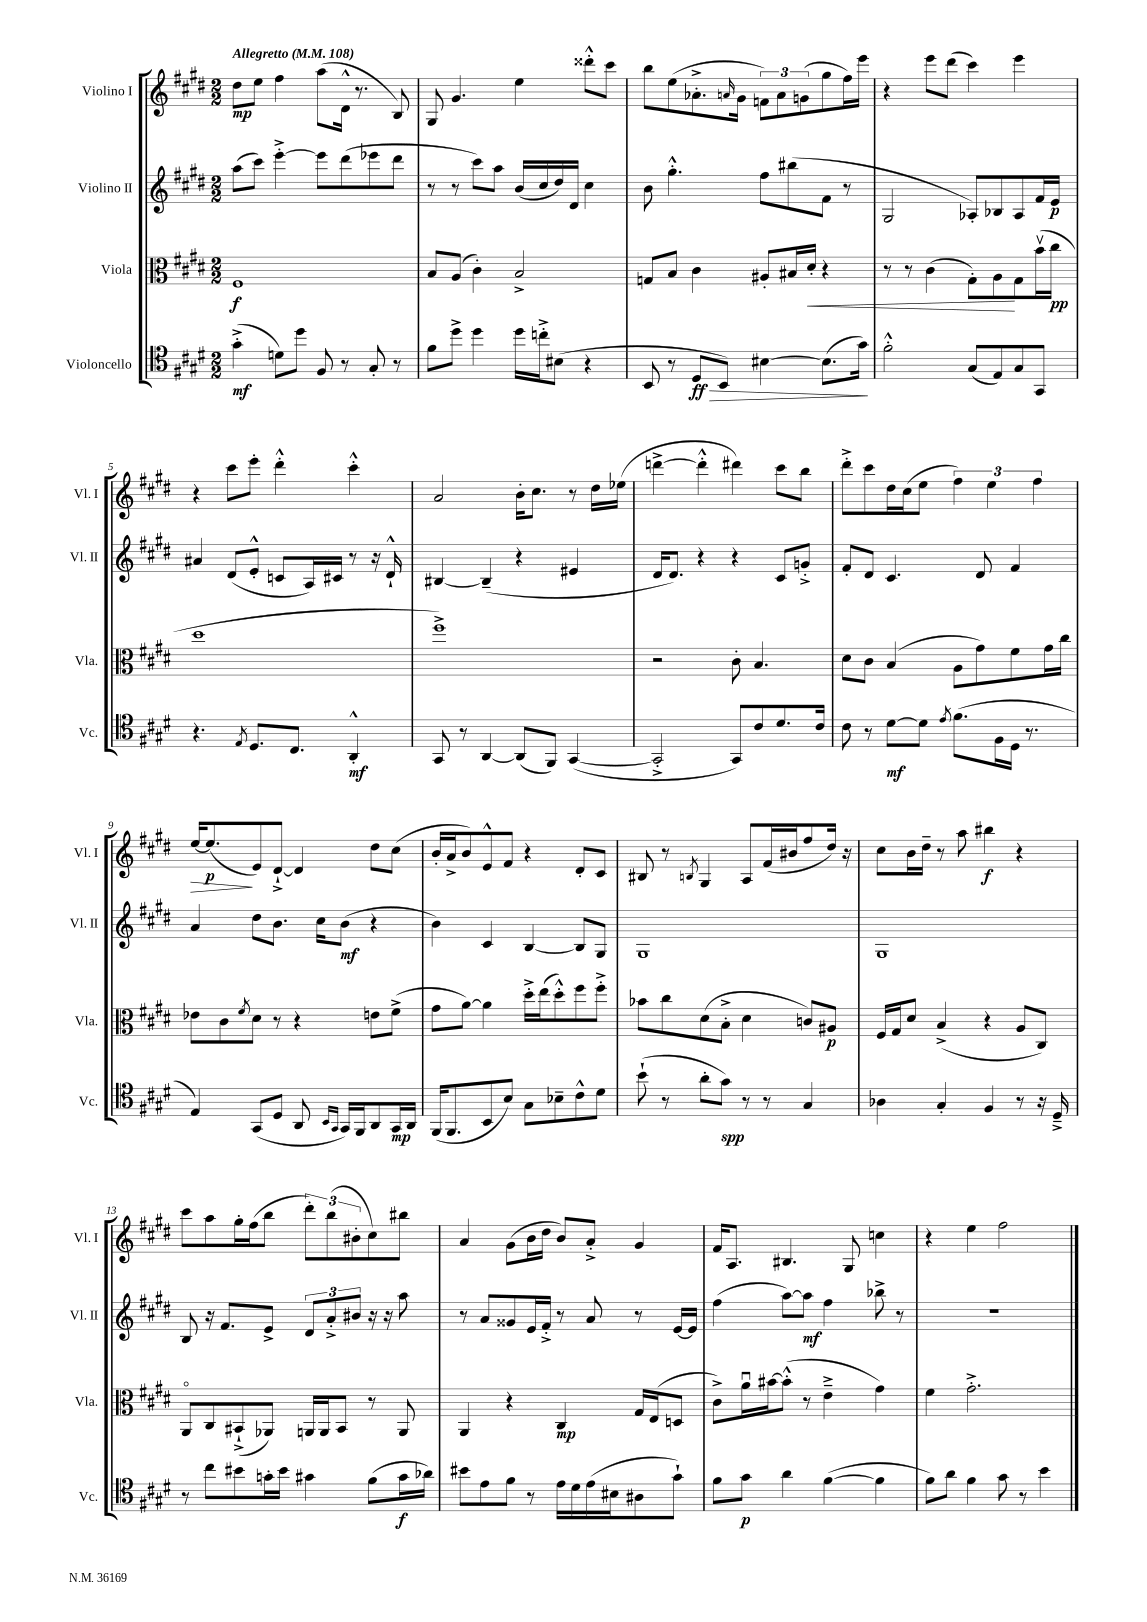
<<
\new StaffGroup <<
\new Staff = "s0" \with { instrumentName = "Violino I" shortInstrumentName = "Vl. I" } {
    \clef treble \key e \major \numericTimeSignature \time 2/2 \tempo "Allegretto" 4 = 108
    dis''8\mp e''8 fis''4 a''8( dis'16-^ r8. b8) |
    gis8 gis'4. e''4 disis'''8-.-^ cis'''8 |
    b''8 e''8( aes'8.-.-> \grace { a'16 } gis'16 \tuplet 3/2 { f'8) a'8 g'8( } gis''8 fis''16) e'''16 |
    r4 e'''8 dis'''8( cis'''4) e'''4 |
    r4 cis'''8 e'''8-. dis'''4-.-^ cis'''4-.-^ |
    a'2 b'16-. cis''8. r8 dis''16 ees''16( |
    d'''4~-> d'''4-.-^ dis'''4) cis'''8 b''8 |
    dis'''8-.-> cis'''8 dis''16 cis''16( e''8 \tuplet 3/2 { fis''4) e''4 fis''4 } |
    e''16~\> e''8.\p\!( e'8) dis'8~-!-> dis'4 dis''8 cis''8( |
    b'16-. a'16-> b'8) e'8-^ fis'8 r4 dis'8-. cis'8 |
    bis8 r8 \acciaccatura { b8 } gis4 a8 fis'16( bis'16 fis''8 dis''16) r16 |
    cis''8 b'16 dis''16-- r8 a''8 bis''4\f r4 |
    cis'''8 a''8 gis''16-. fis''16( b''8 \tuplet 3/2 { dis'''8-.) b''8( bis'8-. } cis''8) bis''8 |
    a'4 gis'8( b'16 dis''16 b'8) a'8-.-> gis'4 |
    fis'16 a8. bis4. gis8 c''4 |
    r4 e''4 fis''2 \bar "|." |
}
\new Staff = "s1" \with { instrumentName = "Violino II" shortInstrumentName = "Vl. II" } {
    \clef treble \key e \major \numericTimeSignature \time 2/2
    a''8( cis'''8) e'''4~-.-> e'''8 dis'''8( ees'''8 dis'''8 |
    r8 r8 cis'''8) a''8 b'16( cis''16 dis''16) dis'16 cis''4 |
    b'8 gis''4.-.-^ fis''8 bis''8( fis'8 r8 |
    gis2 aes8-.) bes8 aes8 fis'16 e'16\p |
    ais'4 dis'8( e'8-.-^ c'8 a16) cis'16 r8 r16 dis'16-!-^ |
    bis4~ bis4--( r4 eis'4 |
    dis'16 dis'8.) r4 r4 cis'8 g'8-.-> |
    fis'8-. dis'8 cis'4. dis'8 fis'4 |
    a'4 dis''8 b'8. cis''16 b'8\mf( r4 |
    b'4) cis'4 b4~ b8 gis8 |
    gis1 |
    gis1 |
    b8 r16 fis'8. e'8-> \tuplet 3/2 { dis'8 a'8-.-> bis'8 } r16 r16 a''8 |
    r8 a'8 gisis'8 e'16 fis'16-.-> r8 a'8 r8 e'16~ e'16 |
    fis''4( a''8~) a''8\mf fis''4 bes''8-> r8 |
    R1 \bar "|." |
}
\new Staff = "s2" \with { instrumentName = "Viola" shortInstrumentName = "Vla." } {
    \clef alto \key e \major \numericTimeSignature \time 2/2
    fis1\f |
    b8 a8( cis'4-.) b2-> |
    g8 b8 cis'4 ais8-. bis16 dis'16-.\< r4 |
    r8 r8 cis'4( gis8-.) a8\! gis8 b'16\upbow( cis''16\pp |
    dis''1 |
    fis''1->) |
    r2 cis'8-. b4. |
    dis'8 cis'8 b4( a8 gis'8) fis'8 gis'16 cis''16 |
    ees'8 cis'8 \acciaccatura { fis'8 } dis'8 r8 r4 e'8 fis'8->( |
    gis'8 a'8~) a'4 dis''16-.-> e''16( dis''8-.-^) fis''8 fis''8-.-> |
    bes'8 cis''8 dis'8( b8-.-> dis'4 c'8) ais8\p |
    fis16 gis16 dis'8 b4->( r4 a8 cis8) |
    a,8\flageolet cis8 bis,8-!->( aes,8) a,16 a,16 bis,8 r8 a,8 |
    a,4 r4 cis4\mp gis16 e16( d8 |
    cis'8->) a'16\downbow bis'16~ bis'8-.-^( r8 e'4---> gis'4) |
    fis'4 gis'2.-.-> \bar "|." |
}
\new Staff = "s3" \with { instrumentName = "Violoncello" shortInstrumentName = "Vc." } {
    \clef tenor \key e \major \numericTimeSignature \time 2/2
    gis'4-.->\mf( d'8) dis''8 fis8 r8 gis8-. r8 |
    fis'8 dis''8-> dis''4 dis''16 c''16-.-> bis8( r4 |
    b,8 r8 dis8\ff\> b,8) bis4~ bis8.( gis'16\!) |
    fis'2-.-^ gis8( e8) gis8 gis,8 |
    r4. \acciaccatura { e8 } dis8. cis8. a,4-.-^\mf |
    gis,8 r8 a,4~ a,8( fis,8) gis,4~( |
    gis,2-.-> gis,8) cis'8 dis'8. cis'16 |
    cis'8 r8 dis'8~\mf dis'8 \acciaccatura { e'8 } fis'8.( fis16 dis16 r8. |
    e4) gis,8( dis8 a,8 \grace { b,16 gis,16 } gis,16) fis,16 a,8 gis,16\mp a,16 |
    fis,16( fis,8. b,8 b8) gis8 bes8-- cis'8-^ dis'8 |
    b'8-!( r8 a'8-. gis'8\spp) r8 r8 gis4 |
    aes4 gis4-. fis4 r8 r16 dis16---> |
    r8 cis''8 bis'8 g'16-. bis'16 gis'4 fis'8( gis'16\f aes'16) |
    bis'8 e'8 fis'8 r8 e'16 dis'16 e'16( bis16 ais8 gis'8-!) |
    fis'8 gis'8\p a'4 fis'4~( fis'4 |
    fis'8) a'8 fis'4 gis'8 r8 b'4 \bar "|." |
}
>>
>>
